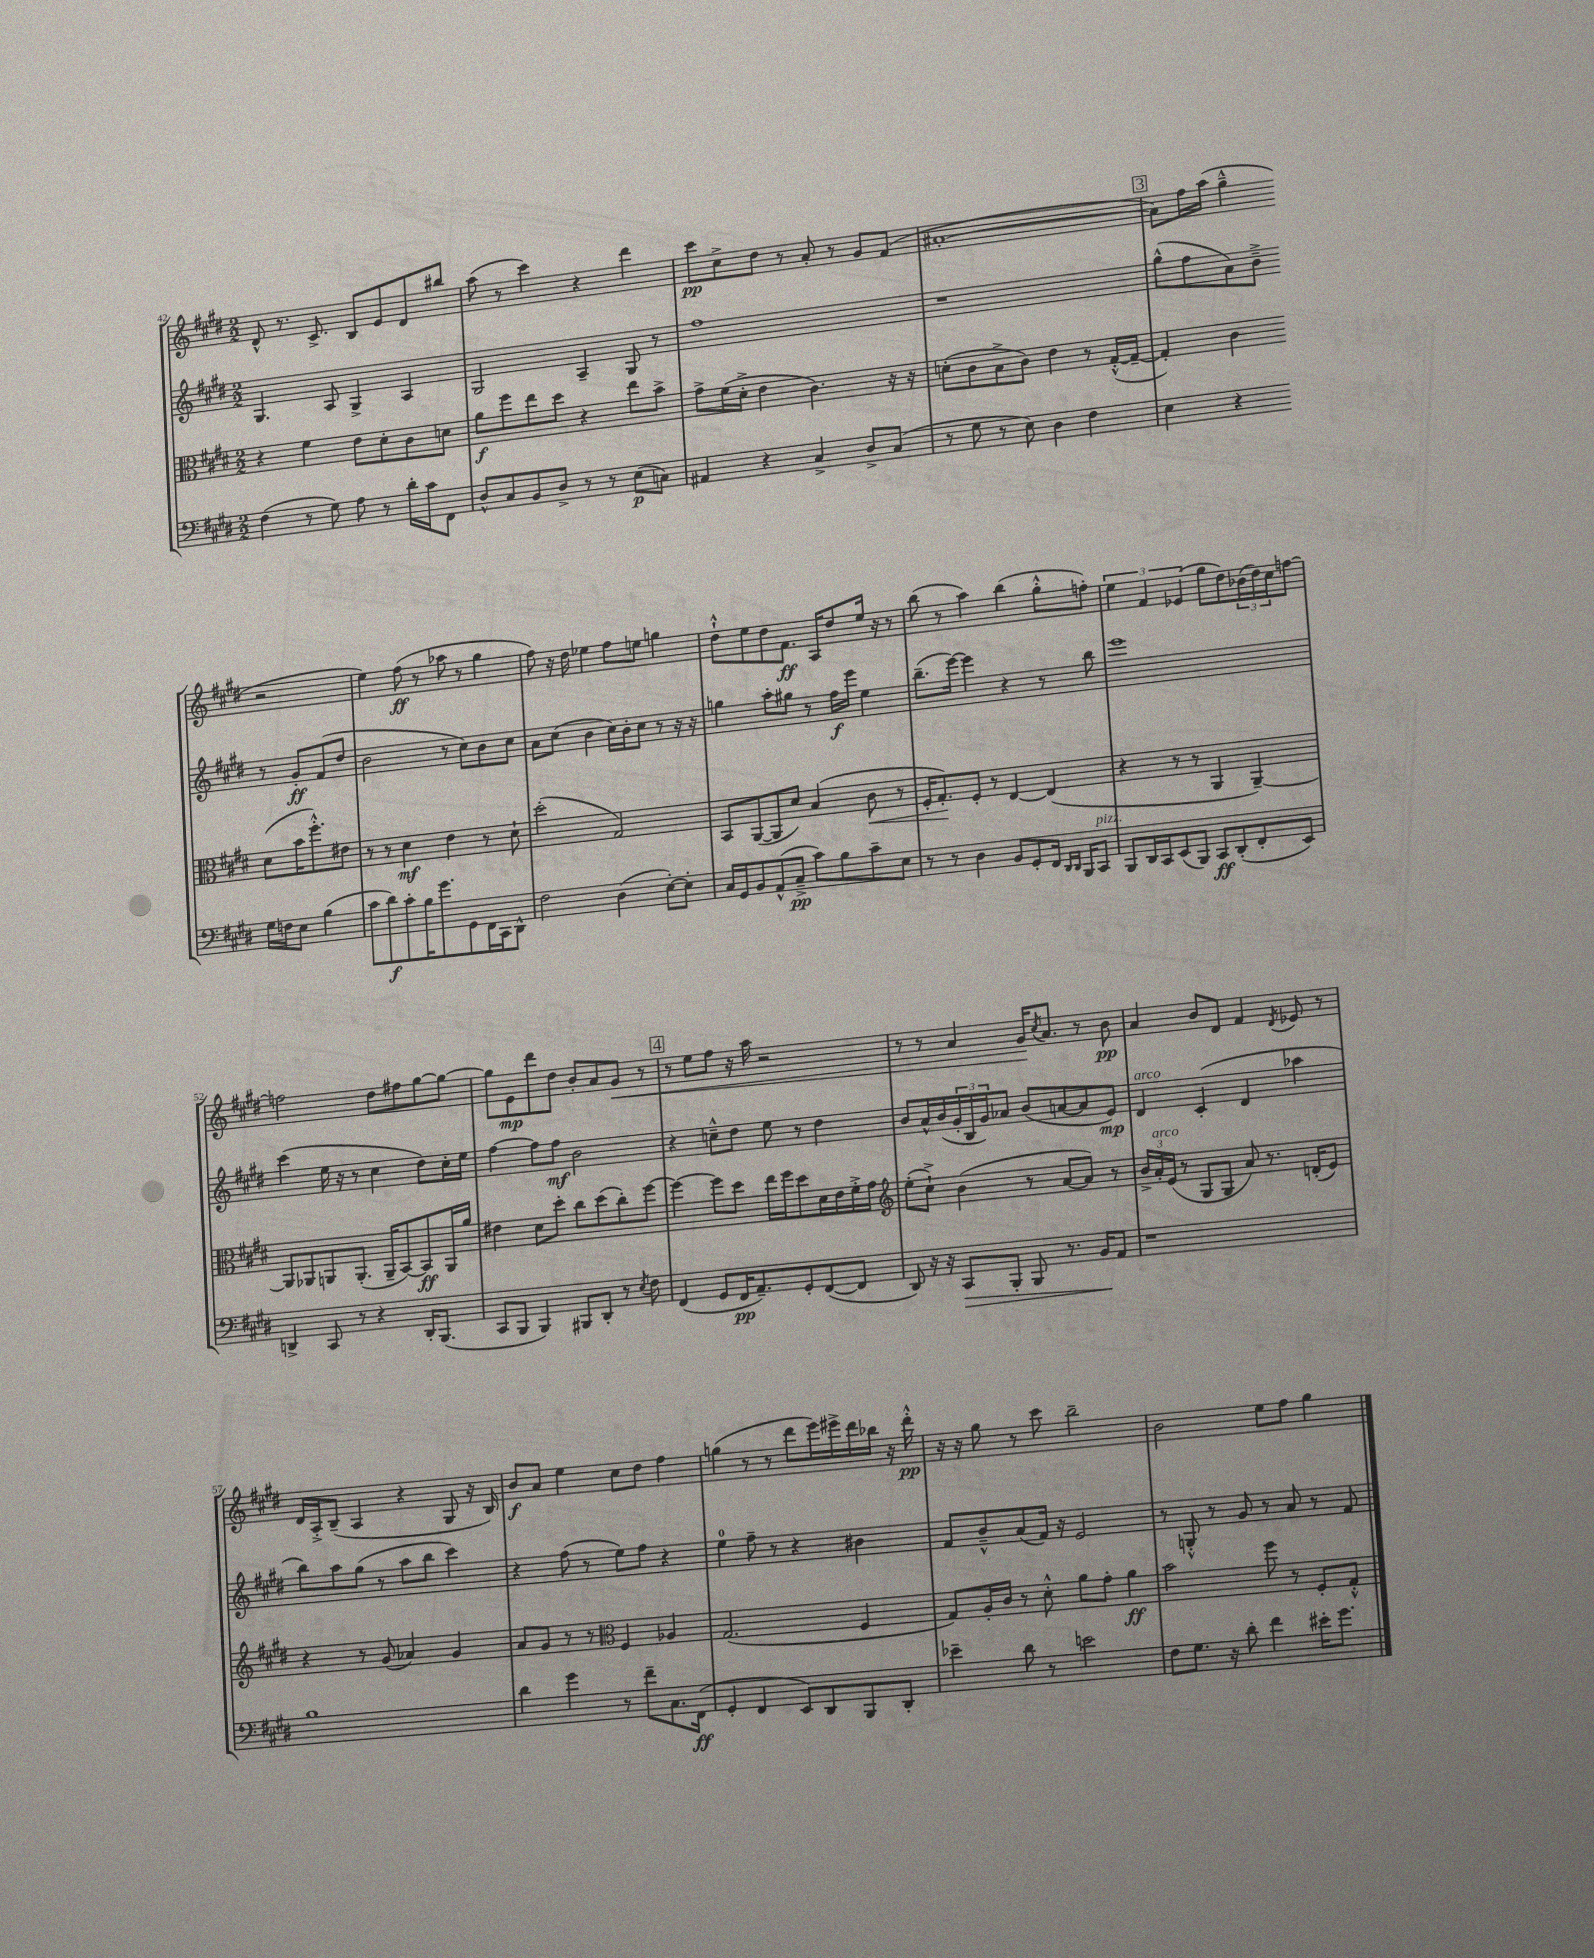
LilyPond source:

<<
\new StaffGroup <<
\new Staff = "s0" {
    \clef treble \key e \major \numericTimeSignature \time 2/2
    dis'8-^ r8. cis'8.-> b8 e'8 dis'8 bis''8 |
    a''8( r8 cis'''4) r4 dis'''4 |
    cis'''8\pp cis''8-> dis''8 r8 a'8-. r8 gis'8 fis'8( |
    ais'1~-. |
    \mark \markup { \box "3" } ais'8) fis''16 a''16( gis''4---^ r2 |
    e''4) fis''8\ff( r8 aes''8 r8 gis''4 |
    fis''8) r16 dis''16 ees''4 fis''8 e''8 g''4 |
    dis''8-!-^ e''8 dis''8 fis'8.\ff a16 dis''8 e''16 r16 r8 |
    b''8( r8 a''4) b''4( gis''8-.-^ f''8-.) |
    \tuplet 3/2 { e''4 fis'4 ees'4( } gis''8 dis''8) \tuplet 3/2 { bes'16( dis''16) cis''16 } f''8~ |
    f''2 dis''8 fis''8 gis''8~ gis''8~ |
    gis''8 e'8\mp dis'''8 dis''8 b'8-. a'8 gis'8\< r8 |
    \mark \markup { \box "4" } r8 e''8 fis''8 r16 a''16 r2 |
    r8 r8 a'4 gis'16\! \acciaccatura { cis''8 } a'8. r8 b'8\pp |
    a'4 b'8 dis'8 fis'4 \acciaccatura { dis'8 } ees'8 r8 |
    dis'16 a16-.-> b8--( a4 r4 gis8 r16 b16) |
    b'8\f a'8 e''4 cis''8 dis''8 fis''4 |
    g''4( r8 r8 dis'''8 e'''16) eis'''16-> dis'''16 bes''16 r16 dis'''16-.-^\pp |
    r16 r16 gis''8 r8 cis'''8 b''2-- |
    b'2 e''8 fis''8 gis''4 \bar "|." |
}
\new Staff = "s1" {
    \clef treble \key e \major \numericTimeSignature \time 2/2
    gis4. a8 gis4-> a4 |
    gis2 a4-- gis8 r8 |
    fis''1 |
    r1 |
    \mark \markup { \box "3" } gis''8-^( fis''8 a'8) b'8---> r8 gis'8-.\ff fis'8( dis''8 |
    b'2 r8 cis''8) b'8 cis''8 |
    a'8 cis''8( b'4 cis''16) b'16-. cis''8 r8 r16 r16 |
    g''4 a''8-. gis''8 r8 fis''16\f e'''16 e''4 |
    b''8.--( e'''16~) e'''4 r4 r8 b''8 |
    e'''1 |
    cis'''4( e''16 r16 r8 cis''4 dis''8) cis''16-. e''16 |
    fis''4~ fis''8 fis''8\mf b'2 |
    \mark \markup { \box "4" } r4 c''8---^ dis''8 e''8 r8 dis''4 |
    b'8 a'16-^ b'16( \tuplet 3/2 { gis'16-. b16 gis'16) } aes'8 b'8( a'8~ a'8 e'8\mp) |
    dis'4^\markup { \italic "arco" } cis'4-.( dis'4 aes''4 |
    b''8) a''8 gis''8( r8 a''8 b''8 cis'''4) |
    r4 fis''8( r8 e''8) fis''8 r4 |
    e''4-0 fis''8-- r8 r4 bis'4 |
    fis'8 b'8---^ a'8( fis'16) r16 e'2 |
    r8 g8-.-^ r8 gis'8 r8 a'8 r8 fis'8 \bar "|." |
}
\new Staff = "s2" {
    \clef alto \key e \major \numericTimeSignature \time 2/2
    r4 fis'4 e'8 dis'8-. cis'8 d'8 |
    a'8\f fis''8 e''8 dis''8 r4 e''8 b'8-> |
    gis'8-> fis'16( dis'16-.-> e'4 cis'4.) r16 r16 |
    d'8-.( cis'8 b8-> cis'8) e'4 r8 gis16~-.-^( gis16~-- |
    \mark \markup { \box "3" } gis4-.) cis'4 dis'8( b'16 fis''8.-.-^) eis'8 |
    r8 r8 dis'4\mf e'4 r8 dis'8-! |
    dis''2-.( gis2) |
    b,8 a,8~( a,8 dis'8) b4( cis'8\< r8 |
    fis16-. gis8.-.\!) fis8-. r8 e4~ e4( |
    r4 r8 r8 a,4 a,4~--) |
    a,8 aes,8 a,8 a,8.-.( a,16-- b,8~) b,8\ff a,16 a'16 |
    eis'4 dis'8 dis''8-. cis''8 dis''8( cis''8-.) fis''8~ |
    \mark \markup { \box "4" } fis''4~ fis''8 dis''8 e''16 fis''16 dis''8 dis'16 e'16 fis'16-.-> gis'16 |
    \clef treble e''8-.( cis''8-!->) b'4( r8 a'8~ a'8) r8 |
    \tuplet 3/2 { b'16-> a'16-.^\markup { \italic "arco" } e'16( } r8 gis8 gis8 a'8) r8. d'16-.( e'8) |
    r4 r8 gis'8( aes'4) gis'4 |
    a'8 gis'8 r8 r8 \clef alto fis4 aes4 |
    gis2.( fis4 |
    gis8) a16-. cis'16 r8 dis'8-.-^ a'8 gis'8-. a'4\ff |
    b'2 fis''8 r8 fis8-. gis8-.-^ \bar "|." |
}
\new Staff = "s3" {
    \clef bass \key e \major \numericTimeSignature \time 2/2
    fis4( r8 gis8) a8 r8 dis'16-. cis'16 fis,8 |
    dis8-^ cis8 b,8 dis8-> r8 r8 e8\p( c8) |
    ais,4 r4 cis4-> dis8-> cis8( |
    r8 gis8 r8 e8) dis4 fis4 |
    \mark \markup { \box "3" } e4 r4 gis16 f16 e8 b4( |
    cis'8 dis'8\f) cis'8-. b16 gis'8. gis,8 fis,16 cis,16 dis,8-^ |
    fis2 dis4( e8~-.) e8-. |
    cis16 gis,16 b,8 a,8-^( cis8--->\pp cis'8) b8 cis'8-- e8 |
    r8 r8 dis4 b,8 gis,8-. fis,16 \grace { dis,16 dis,16 } b,,16 cis,8^\markup { \italic "pizz." } |
    b,,8 dis,16 cis,16 e,8( b,,8) cis,8\ff dis,8-.( fis,8-. e,8) |
    d,4-> cis,8 r8 r4 d,16-. b,,8.( |
    cis,8 b,,8 b,,4) bis,,8 dis,8-. r8 \acciaccatura { e8 } fis8 |
    \mark \markup { \box "4" } fis,4( gis,8 fis,16\pp a,8.--) gis,8-. fis,8~( fis,8 |
    dis,8) r16 r16 cis,8\> b,,8-. b,,8 r8. b,16\! a,8 |
    r1 |
    b1 |
    dis'4 gis'4 r8 fis'8-- cis8. fis,16\ff( |
    gis,4-. fis,4 e,8) dis,8 b,,8 dis,8-. |
    ees'4-- dis'8 r8 e'2 |
    fis8 gis8. r16 dis'8-. fis'4 eis'16-. gis'8. \bar "|." |
}
>>
>>
\layout { \context { \Score currentBarNumber = #42 } }
